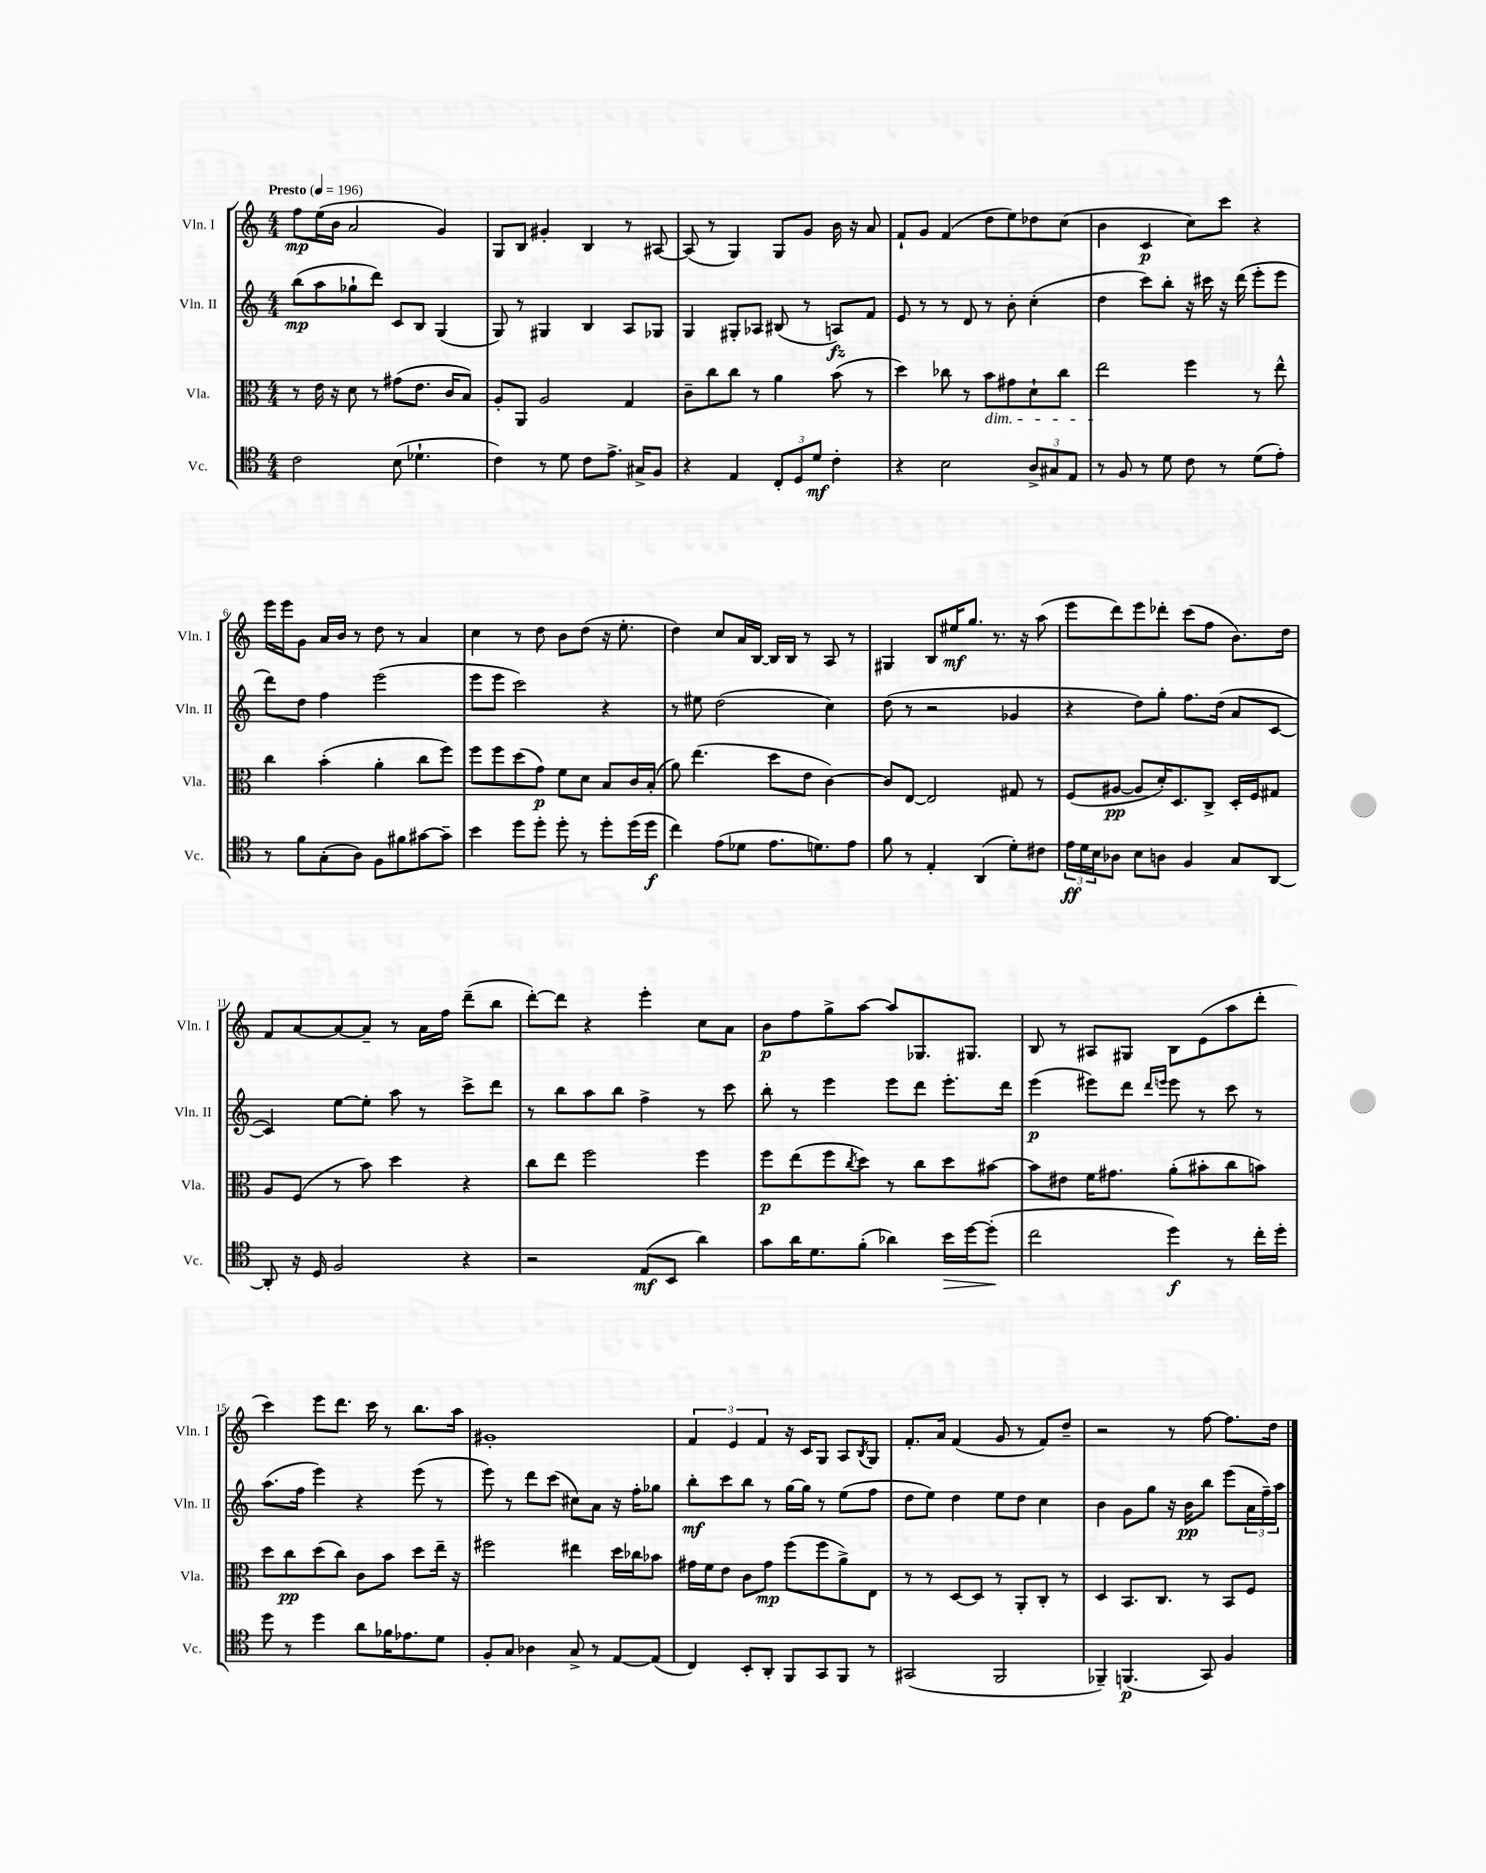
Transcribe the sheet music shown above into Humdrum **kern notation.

**kern	**kern	**kern	**kern
*staff4	*staff3	*staff2	*staff1
*clefC4	*clefC3	*clefG2	*clefG2
*k[]	*k[]	*k[]	*k[]
*M4/4	*M4/4	*M4/4	*M4/4
*MM196	*MM196	*MM196	*MM196
2c	8r	(8bb	8ff
.	16e	8aa	(16ee
.	16r	.	16b
.	8d	8gg-`	2a
.	8r	8ddd)	.
(8B	(8g#	8c	.
4.d-`	8.e	8B	.
.	.	(4G	4g)
.	16c	.	.
.	8B)	.	.
=	=	=	=
4c)	8A'	8G)	8G
.	8AA	8r	8B
8r	2A	4G#	4g#'
8d	.	.	.
8c	.	4B	4B
8.e^	.	.	.
.	4G	8A	8r
16G#^	.	.	.
8F	.	8G-	[8A#
=	=	=	=
4r	8c~	4G	(8A#]
.	8cc	.	8r
4E	8cc	8G#'	4G)
.	8r	8A-	.
12C'	4a	(8B#	8G
12D	.	.	.
.	.	8r	8g
12d	.	.	.
4c'	(8b	8A)	16b
.	.	.	16r
.	8r	8f	8a
=	=	=	=
4r	4dd)	8e	8f`
.	.	8r	8g
2B	8cc-	8r	(4f
.	8r	8d	.
.	8b	8r	8dd
.	8g#	8b'	8ee)
12A^	8d`	(4cc'	8dd-
12G#	.	.	.
.	8cc-	.	(8cc
12E	.	.	.
=	=	=	=
8r	2ee	4dd	4b
8F	.	.	.
8r	.	8ccc)	4c
8d	.	8bb'	.
8c	4ff	16r	8cc)
.	.	16ccc#	.
8r	.	16r	8ccc
.	.	(16ddd	.
(8d	8r	8eee'	4r
8e')	8ee^^	8eee	.
=	=	=	=
8r	4cc	8ddd)	16eee
.	.	.	16eee
8f	.	8dd	8g
(8G'	(4b'	4ff	16a
.	.	.	16b
8A)	.	.	8r
8F	4a'	(2eee	8dd
8f#	.	.	8r
[8g#	8cc	.	4a
8g#~]	8ff)	.	.
=	=	=	=
4b	8ff	8eee	4cc
.	8ff	8eee	.
8dd	(8dd	2ccc)	8r
8dd'	8g)	.	8dd
8dd'	8f	.	8b
8r	8d	.	(8dd
8dd'	8B	4r	16r
.	.	.	8.ee'
(16dd	16c	.	.
16dd	(16B'	.	.
=	=	=	=
4cc)	8a)	8r	4dd)
.	(4.ee	8ee#	.
(8e	.	(2dd	8cc
8d-	.	.	16a
.	.	.	[16B
8.e	8dd	.	16B]
.	.	.	16B
.	8e	.	8r
8.d)	.	.	.
.	[4c)	4cc)	8A
8e	.	.	8r
=	=	=	=
8f	8c]	(8dd	4G#
8r	[8E	8r	.
4E'	2E]	2r	8B
.	.	.	16ee#
.	.	.	8.gg
(4AA	.	.	.
.	.	.	8.r
8d')	8G#	4g-	.
.	.	.	16r
8c#	8r	.	(8aa
=	=	=	=
24e	(8F	4r	8eee
24d	.	.	.
24B	.	.	.
8A-	[8A#	.	8ddd)
8B	8A#]	8dd)	8eee
8A	16d')	8gg'	8ddd-'
.	8.D	.	.
4F	.	8.ff	(8ccc
.	8C^	.	8ff
.	.	(16dd	.
8G	16D'	8a	8.b)
.	16F	.	.
[8AA	8G#	[8c	.
.	.	.	16dd
=	=	=	=
8AA']	8A	4c])	8f
16r	(8F	.	[8a
16D	.	.	.
2F	8r	[8ee	8a_
.	8b)	8ee']	8a~]
.	4dd	8aa	8r
.	.	8r	16a
.	.	.	16ff
4r	4r	8ccc^	(8ddd~
.	.	8ddd	8bb
=	=	=	=
2r	8cc	8r	[8ddd')
.	8ee	8bb	8ddd]
.	2ff	8aa	4r
.	.	8bb	.
(8E	.	4ff^	4eee'
8BB	.	.	.
4a)	4ff	8r	8cc
.	.	8ccc	8a
=	=	=	=
8g	8ff	8bb'	8b
16a	(8ee	8r	8ff
8.d	.	.	.
.	8ff	4eee	8gg^
.	8qcc	.	.
(8f'	8dd)	.	[8aa
4a-)	8r	8eee	8aa]
.	8cc	8ddd	8.G-
16b	8dd	8.eee'	.
[16dd	.	.	8.G#
(8dd']	[8b#	.	.
.	.	16ddd	.
=	=	=	=
2cc	8b#]	(4eee	8B
.	8e#	.	8r
.	16f	8eee#)	8A#
.	8.g#	.	.
.	.	8ddd	8G#
.	.	16qqddd	.
.	.	16qqeee	.
4dd)	(8a'	8eee	8B
.	8b#'	8r	(8e
8r	8cc	8ccc	8aa
16cc'	8b)	8r	8ddd'
16dd'	.	.	.
=	=	=	=
8dd	8dd	(8.aa	4ccc)
8r	8cc	.	.
.	.	16ff	.
4dd	(8dd	4eee)	8eee
.	8cc)	.	8.ddd
8a	8c	4r	.
.	.	.	16ccc
16f-	8b	.	8r
8.e-	.	.	.
.	8dd	(8eee	8.bb
8d	16ee~	8r	.
.	16r	.	16aa
=	=	=	=
8F'	2ff#	8eee)	1g#'
8G	.	8r	.
4A-	.	8ddd	.
.	.	(8ccc	.
8G^	4ee#	8cc#)	.
8r	.	8a	.
[8E	16dd	16r	.
.	16cc-	16ff'	.
(8E]	8b-	8gg-	.
=	=	=	=
4C)	16g#	8bb'	6f
.	16f	.	.
.	8e	8ccc	.
.	.	.	6e
8BB'	8c	8bb	.
.	.	.	6f
8AA'	8g#	8r	.
8FF	(8ff	[16gg	16r
.	.	16gg]	16c
8GG	8ff	8r	8G
8FF	8a^)	(8ee	8A
.	.	.	8qB
8r	8E	8ff	8G
=	=	=	=
(2GG#	8r	8dd	8.f'
.	8r	8ee)	.
.	.	.	16a
.	[8D	4dd	(4f
.	8D]	.	.
2FF	8r	8ee	8g
.	8AA'	8dd	8r
.	8C'	4cc	8f)
.	8r	.	8dd~
=	=	=	=
4FF-~)	4D	4b	2r
(4.FF	8.BB	8g	.
.	.	8gg	.
.	8.C	.	.
.	.	16r	8r
.	.	16b	.
8GG)	8r	8bb	[8ff
4F	8BB	(8eee	8.ff]
.	8F	24a	.
.	.	24ff~)	.
.	.	.	16dd
.	.	24aa	.
==	==	==	==
*-	*-	*-	*-
